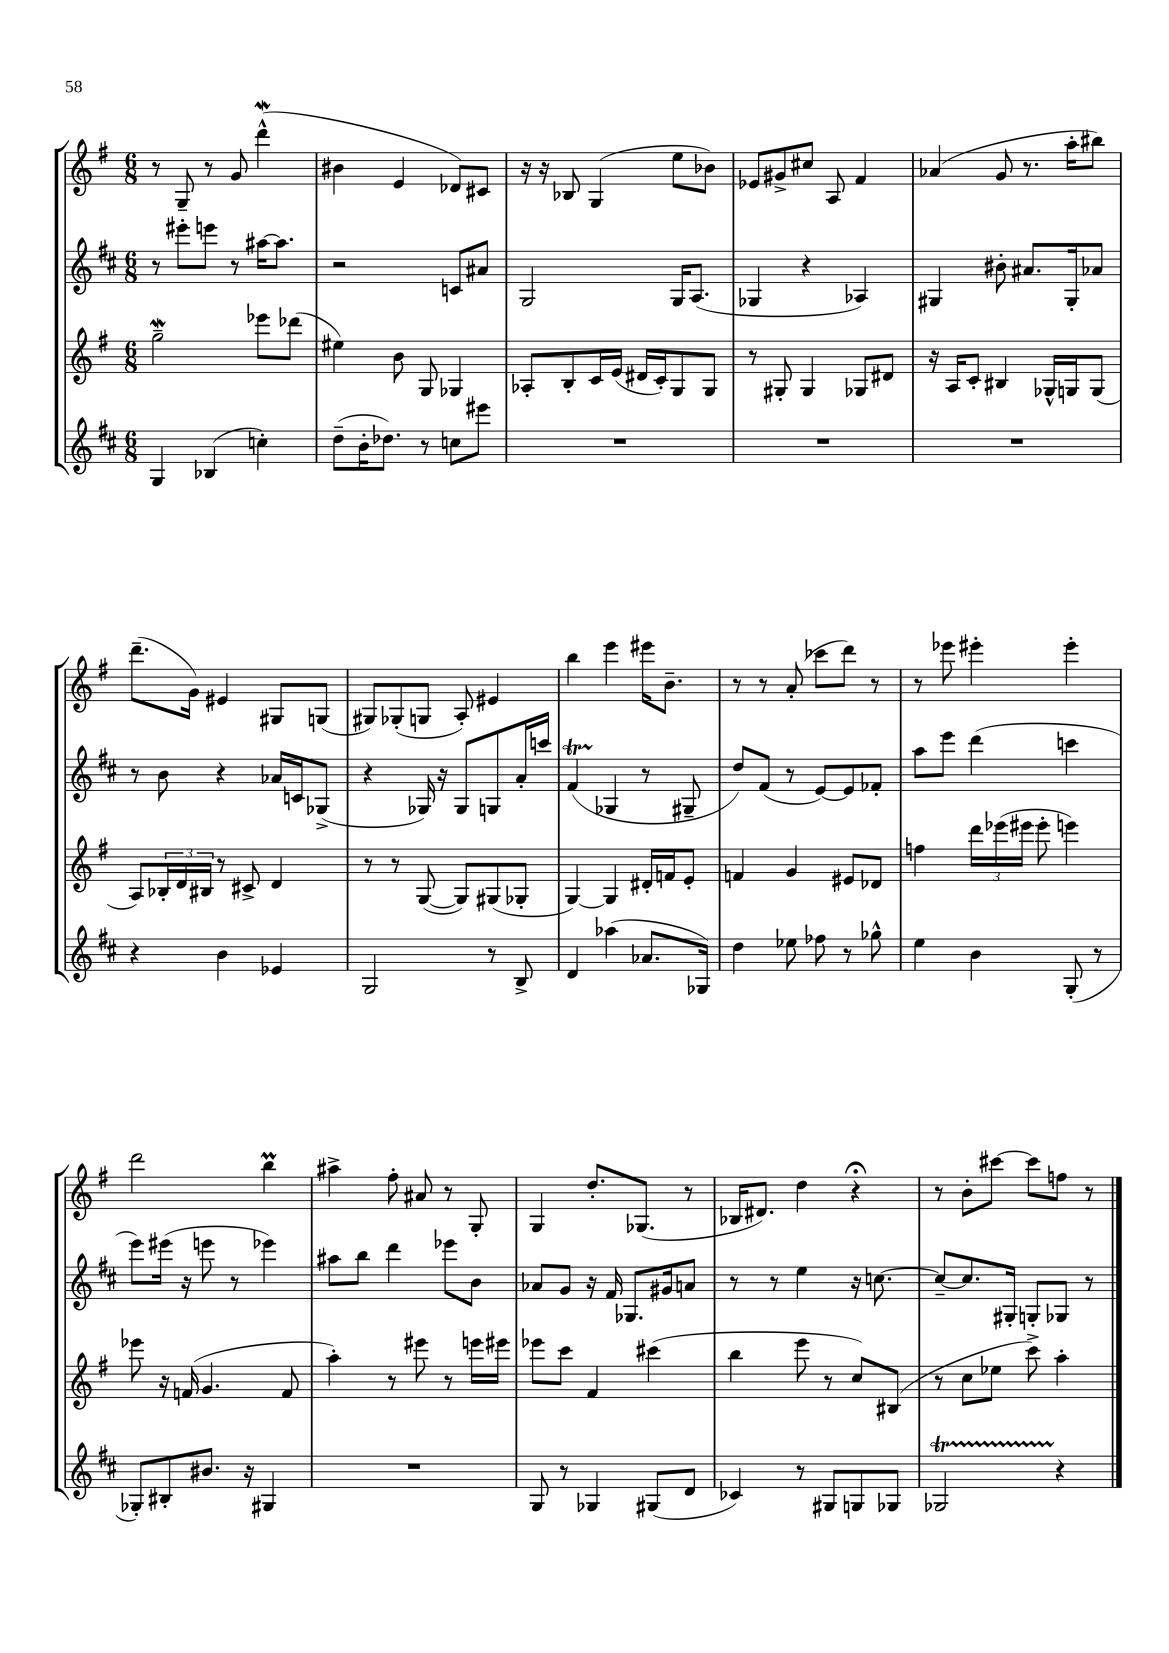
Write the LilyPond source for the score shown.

<<
\new StaffGroup <<
\new Staff = "s0" {
    \clef treble \key g \major \numericTimeSignature \time 6/8
    r8 g8-- r8 g'8 d'''4-^\mordent( |
    bis'4 e'4 des'8) cis'8 |
    r16 r16 bes8 g4( e''8 bes'8) |
    ees'8 gis'8-> cis''8 a8 fis'4 |
    aes'4( g'8 r8. a''16-. bis''8) |
    d'''8.--( g'16) eis'4 gis8 g8( |
    gis8) ges8-.( g8 a8-.) eis'4 |
    b''4 e'''4 eis'''16 b'8.-- |
    r8 r8 a'8-.( ces'''8 d'''8) r8 |
    r8 ees'''8 eis'''4-. eis'''4-. |
    d'''2 b''4\prall |
    ais''4-> fis''8-. ais'8 r8 g8-. |
    g4 d''8.-. ges8.( r8 |
    bes16 dis'8.) d''4 r4\fermata |
    r8 b'8-. cis'''8~ cis'''8 f''8 r8 \bar "|." |
}
\new Staff = "s1" {
    \clef treble \key d \major \numericTimeSignature \time 6/8
    r8 eis'''8-. e'''8 r8 ais''16~ ais''8. |
    r2 c'8 ais'8 |
    g2 g16 a8.( |
    ges4 r4 aes4) |
    gis4 bis'8-. ais'8. gis16-. aes'8 |
    r8 b'8 r4 aes'16 c'16 ges8->( |
    r4 ges16) r16 ges8 g8 a'16-. c'''16 |
    fis'4\startTrillSpan( ges4\stopTrillSpan r8 gis8-- |
    d''8) fis'8( r8 e'8~) e'8 fes'8-. |
    a''8 e'''8 d'''4( c'''4 |
    e'''8) eis'''16( r16 e'''8 r8 ees'''4) |
    ais''8 b''8 d'''4 ees'''8 b'8 |
    aes'8 g'8 r16 fis'16 ges8. gis'16 a'8 |
    r8 r8 e''4 r16 c''8.~ |
    c''8~-- c''8. gis16-. g8-. ges8 r8 \bar "|." |
}
\new Staff = "s2" {
    \clef treble \key g \major \numericTimeSignature \time 6/8
    g''2--\mordent ees'''8 des'''8( |
    eis''4) b'8 g8 ges4 |
    aes8-. b8-. c'16 e'16( dis'16 c'16-.) g8 g8 |
    r8 gis8-. gis4 ges8 dis'8 |
    r16 a16 c'8-. bis4 ges16-^ g16 g8( |
    a8) \tuplet 3/2 { bes16-. d'16 bis16 } r8 cis'8-> d'4 |
    r8 r8 g8~( g8) gis8( ges8-. |
    g4~) g4 dis'16-. f'16 e'8-. |
    f'4 g'4 eis'8 des'8 |
    f''4 \tuplet 3/2 { d'''16 ees'''16( eis'''16 } eis'''8-. e'''4) |
    ees'''8 r16 f'16( g'4. f'8 |
    a''4-.) r8 eis'''8 r8 e'''16 eis'''16 |
    ees'''8 c'''8 fis'4 cis'''4( |
    b''4 e'''8 r8 c''8) bis8( |
    r8 c''8 ees''8 c'''8->) a''4-. \bar "|." |
}
\new Staff = "s3" {
    \clef treble \key d \major \numericTimeSignature \time 6/8
    g4 bes4( c''4-.) |
    d''8--( b'16-. des''8.) r8 c''8 eis'''8 |
    R2. |
    R2. |
    R2. |
    r4 b'4 ees'4 |
    g2 r8 b8-> |
    d'4 aes''4( aes'8. ges16) |
    d''4 ees''8 fes''8 r8 ges''8-^ |
    e''4 b'4 g8-.( r8 |
    ges8-.) bis8-. bis'8. r16 gis4 |
    R2. |
    g8 r8 ges4 gis8( d'8 |
    ces'4) r8 gis8 g8 ges8 |
    ges2\startTrillSpan r4\stopTrillSpan \bar "|." |
}
>>
>>
\layout { \context { \Score \remove "Bar_number_engraver" } }
